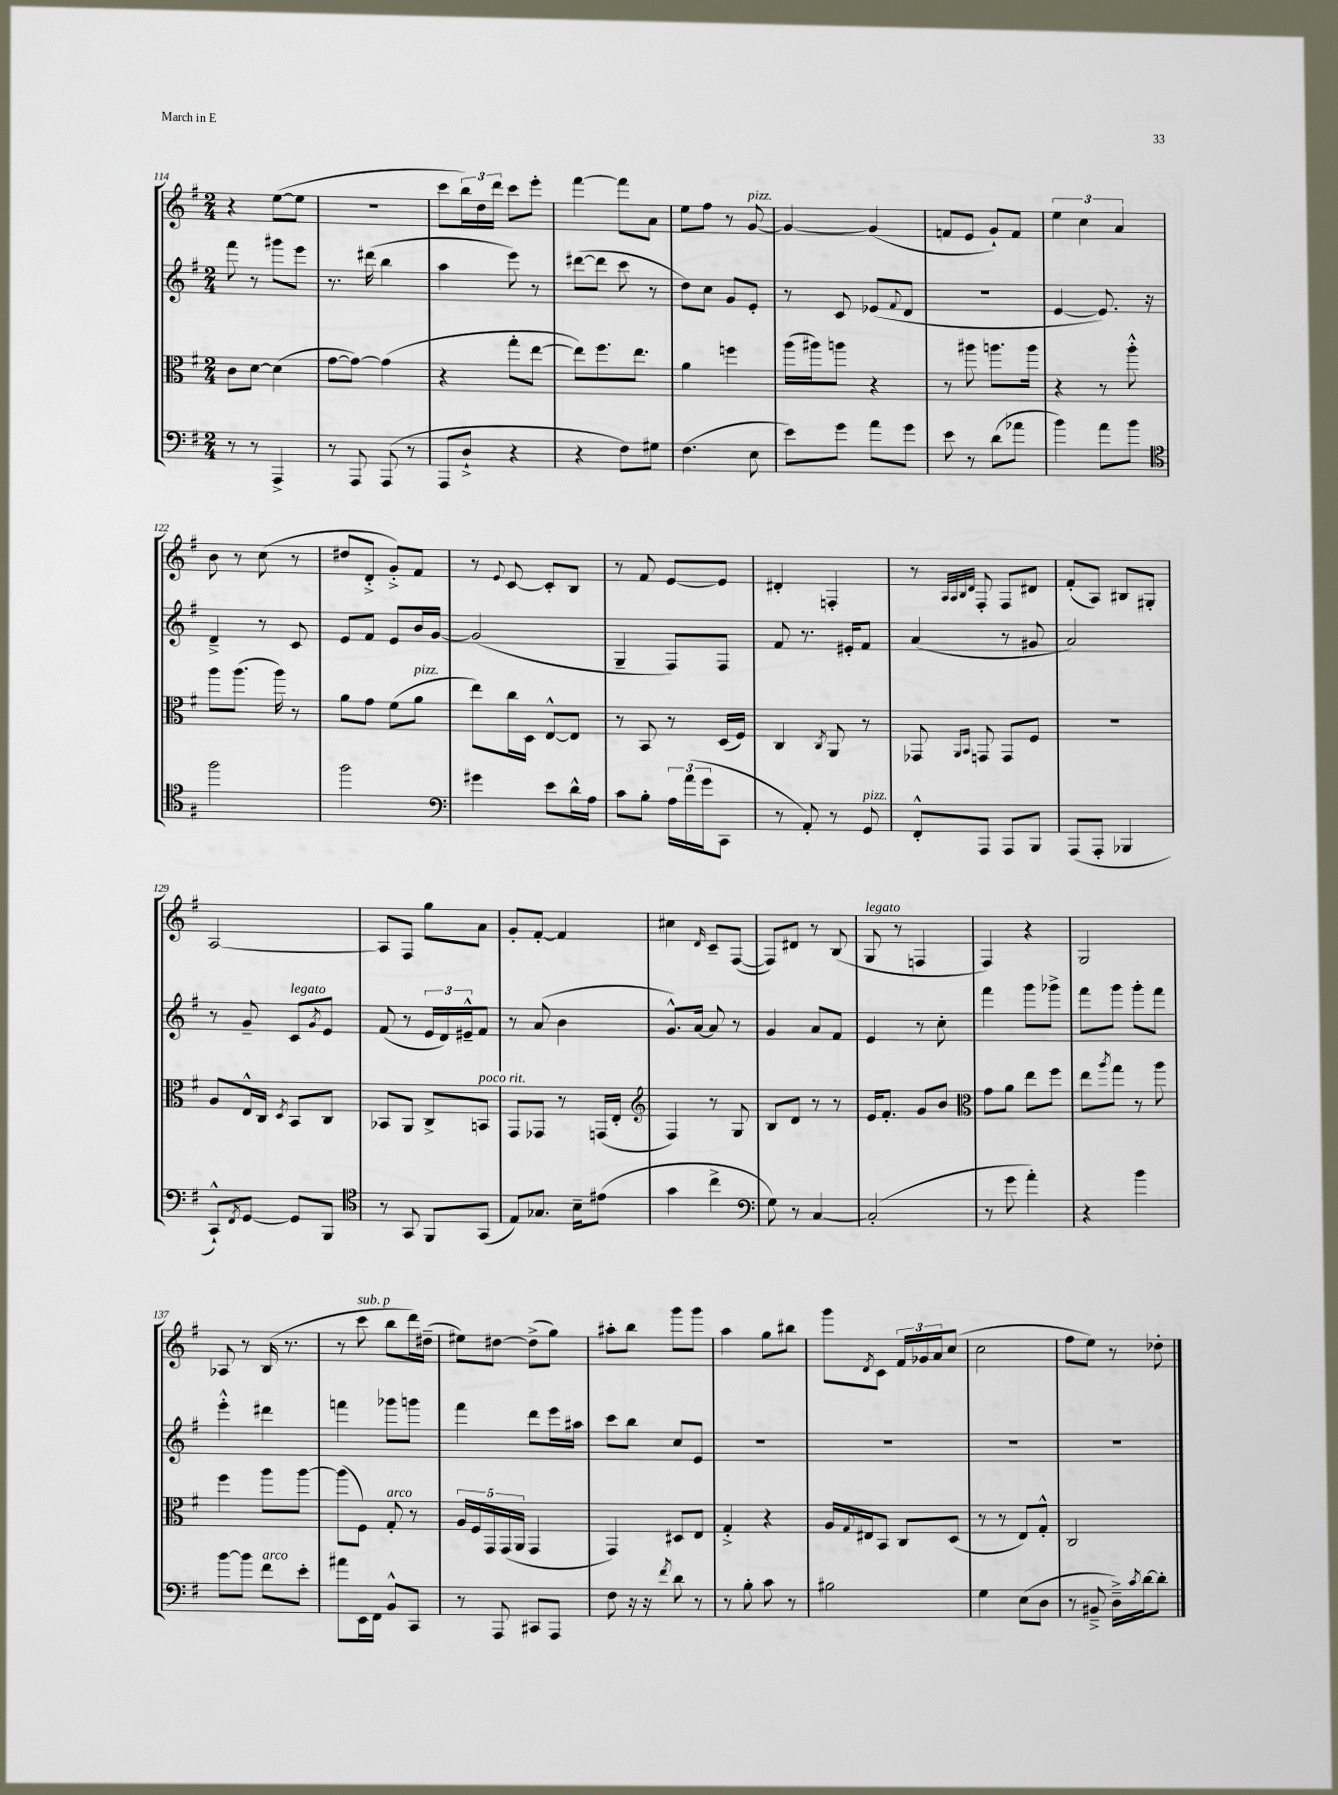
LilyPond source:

<<
\new StaffGroup <<
\new Staff = "s0" {
    \clef treble \key g \major \numericTimeSignature \time 2/4
    r4 e''8~( e''8 |
    R2 |
    c'''8 \tuplet 3/2 { b''16) d''16 d'''16 } c'''8 e'''8-. |
    fis'''4~ fis'''8 a'8 |
    e''8 fis''8 r8 g'8~^\markup { \italic "pizz." } |
    g'4~ g'4( |
    f'8 e'8 g'8-!) f'8 |
    \tuplet 3/2 { e''4 c''4 a'4 } |
    b'8 r8 c''8( r8 |
    dis''8 d'8-.-> g'8-.->) fis'8 |
    r8 \appoggiatura { e'8 } c'8~ c'8-. b8 |
    r8 fis'8 e'8~ e'8 |
    dis'4-. f4-. |
    r8 \grace { a32 a32 b32 d'32 } fis8-. fis8 dis'8 |
    fis'8-.( a8) bis8 gis8-. |
    a2~ |
    a8 fis8 g''8 a'8 |
    g'8-. fis'8~-. fis'4 |
    cis''4 \grace { d'16 } c'8-- fis8~( |
    fis8) dis'8 r8 b8( |
    g8^\markup { \italic "legato" } r8 f4 |
    fis4) r4 |
    g2 |
    aes8 r8 b16( r8. |
    r8 c'''8^\markup { \italic "sub. p" } b''8 d'''16) dis''16--( |
    eis''8) dis''8~ dis''8->( g''8) |
    ais''8-. b''8 g'''8 g'''8 |
    a''4 g''8 bis''8 |
    g'''8 \acciaccatura { d'8 } c'8 \tuplet 3/2 { fis'16 ges'16 a'16 } c''8( |
    c''2 |
    fis''8 e''8) r8 des''8-. \bar "|." |
}
\new Staff = "s1" {
    \clef treble \key g \major \numericTimeSignature \time 2/4
    fis'''8 r8 gis'''8 e'''8 |
    r8. dis'''16( b''4 |
    a''4 e'''8) r8 |
    dis'''8~( dis'''8 c'''8 r8 |
    d''8) c''8 g'8 e'8-. |
    r8 c'8 ees'8( \appoggiatura { fis'8 } d'8 |
    R2 |
    e'4~ e'8.) r16 |
    d'4---> r8 c'8 |
    e'8 fis'8 e'8 b'16 g'16~ |
    g'2( |
    g4-- fis8) fis8 |
    fis'8 r8. eis'16-. fis'8 |
    a'4( r8 gis'8 |
    a'2) |
    r8 g'8-- c'8^\markup { \italic "legato" } \acciaccatura { g'8 } e'8 |
    fis'8( r8 \tuplet 3/2 { e'16 d'16) eis'16---^ } fis'8 |
    r8 a'8( b'4 |
    g'8.-^) a'16~ a'8 r8 |
    g'4 a'8 fis'8 |
    e'4 r8 c''8-. |
    fis'''4 g'''8 ges'''8-> |
    fis'''8 g'''8 g'''8-. fis'''8 |
    e'''4-.-^ dis'''4 |
    f'''4 ges'''8 g'''8 |
    fis'''4 d'''8 e'''16 ais''16 |
    c'''8 b''8 c''8 e'8 |
    R2 |
    R2 |
    R2 |
    R2 \bar "|." |
}
\new Staff = "s2" {
    \clef alto \key g \major \numericTimeSignature \time 2/4
    c'8 d'8~ d'4( |
    g'8~ g'8~) g'4( |
    r4 g''8-. e''8~ |
    e''8) fis''8. e''8. |
    a'4 f''4 |
    a''16( ais''16) a''8 r4 |
    r8 ais''8 a''8. a''16 |
    r4 r8 a''8-.-^ |
    a''8 a''8.( a''16) r8 |
    a'8 g'8 fis'8( a'8^\markup { \italic "pizz." } |
    e''8) c''16 d16 e8~-^ e8 |
    r8 b,8 r8 d16( fis16) |
    c4 \acciaccatura { c8 } a,8 r8 |
    ges,8 \grace { a,16 b,16 } g,8 g,8 fis8 |
    R2 |
    a8 e16-^ c16 \acciaccatura { d8 } b,8 c8 |
    bes,8 a,8 c8-> b,8^\markup { \italic "poco rit." } |
    g,8 ges,8 r8 g,16( e16-. |
    \clef treble fis4) r8 g8 |
    b8 d'8 r8 r8 |
    e'16 fis'8.-. g'8 b'8 |
    \clef alto g'8 a'8 e''8 fis''8 |
    e''8 \acciaccatura { a''8 } g''8 r8 a''8 |
    fis''4 a''8 a''8~ |
    a''8( fis8) g8-.^\markup { \italic "arco" } r8 |
    \tuplet 5/4 { a16 fis16 g,16 g,16( a,16 } g,4 |
    g,4) dis8 e8 |
    g4-.-> r4 |
    a16 \appoggiatura { g8 } eis16 b,8 c8 d8( |
    r8 r8 e8) g8-.-^ |
    c2 \bar "|." |
}
\new Staff = "s3" {
    \clef bass \key g \major \numericTimeSignature \time 2/4
    r8 r8 a,,4-> |
    r8 a,,8 a,,8( r8 |
    a,,8 d8-!-> r4 |
    r4 fis8) gis8 |
    fis4.( e8 |
    e'8) g'8 a'8 g'8 |
    e'8 r8 d'8( aes'8 |
    b'4) a'8 b'8 |
    \clef tenor fis''2 |
    fis''2 |
    \clef bass gis'4 e'8 d'16-^ a16 |
    c'8 b8-. \tuplet 3/2 { a16 a'16( g'16 } c,8 |
    r8 a,8-.) r8 g,8^\markup { \italic "pizz." } |
    fis,8-.-^ a,,8 a,,8 b,,8 |
    a,,8( a,,8-. bes,,4 |
    c,8-!-^) \acciaccatura { fis,8 } g,8~ g,8 b,,8 |
    \clef tenor r8 g,8 fis,8 g,8( |
    e8) ges8. b16-- eis'8( |
    g'4 c''4-> |
    \clef bass g8) r8 c4~ |
    c2-.( |
    r8 g'8 a'4-.) |
    r4 b'4 |
    b'8~ b'8 fis'8^\markup { \italic "arco" } e'8-. |
    ais'8 e,16 fis,16 b,8-^ c,8 |
    r8 a,,8 cis,8 a,,8 |
    fis8 r16 r16 \acciaccatura { fis'8 } d'8 r8 |
    r8 b8-. c'8 r8 |
    bis2 |
    g4 e8( d8 |
    r8 bis,8---> d16--->) \acciaccatura { c'8 } d'16~ d'8-. \bar "|." |
}
>>
>>
\layout { \context { \Score currentBarNumber = #114 } }
